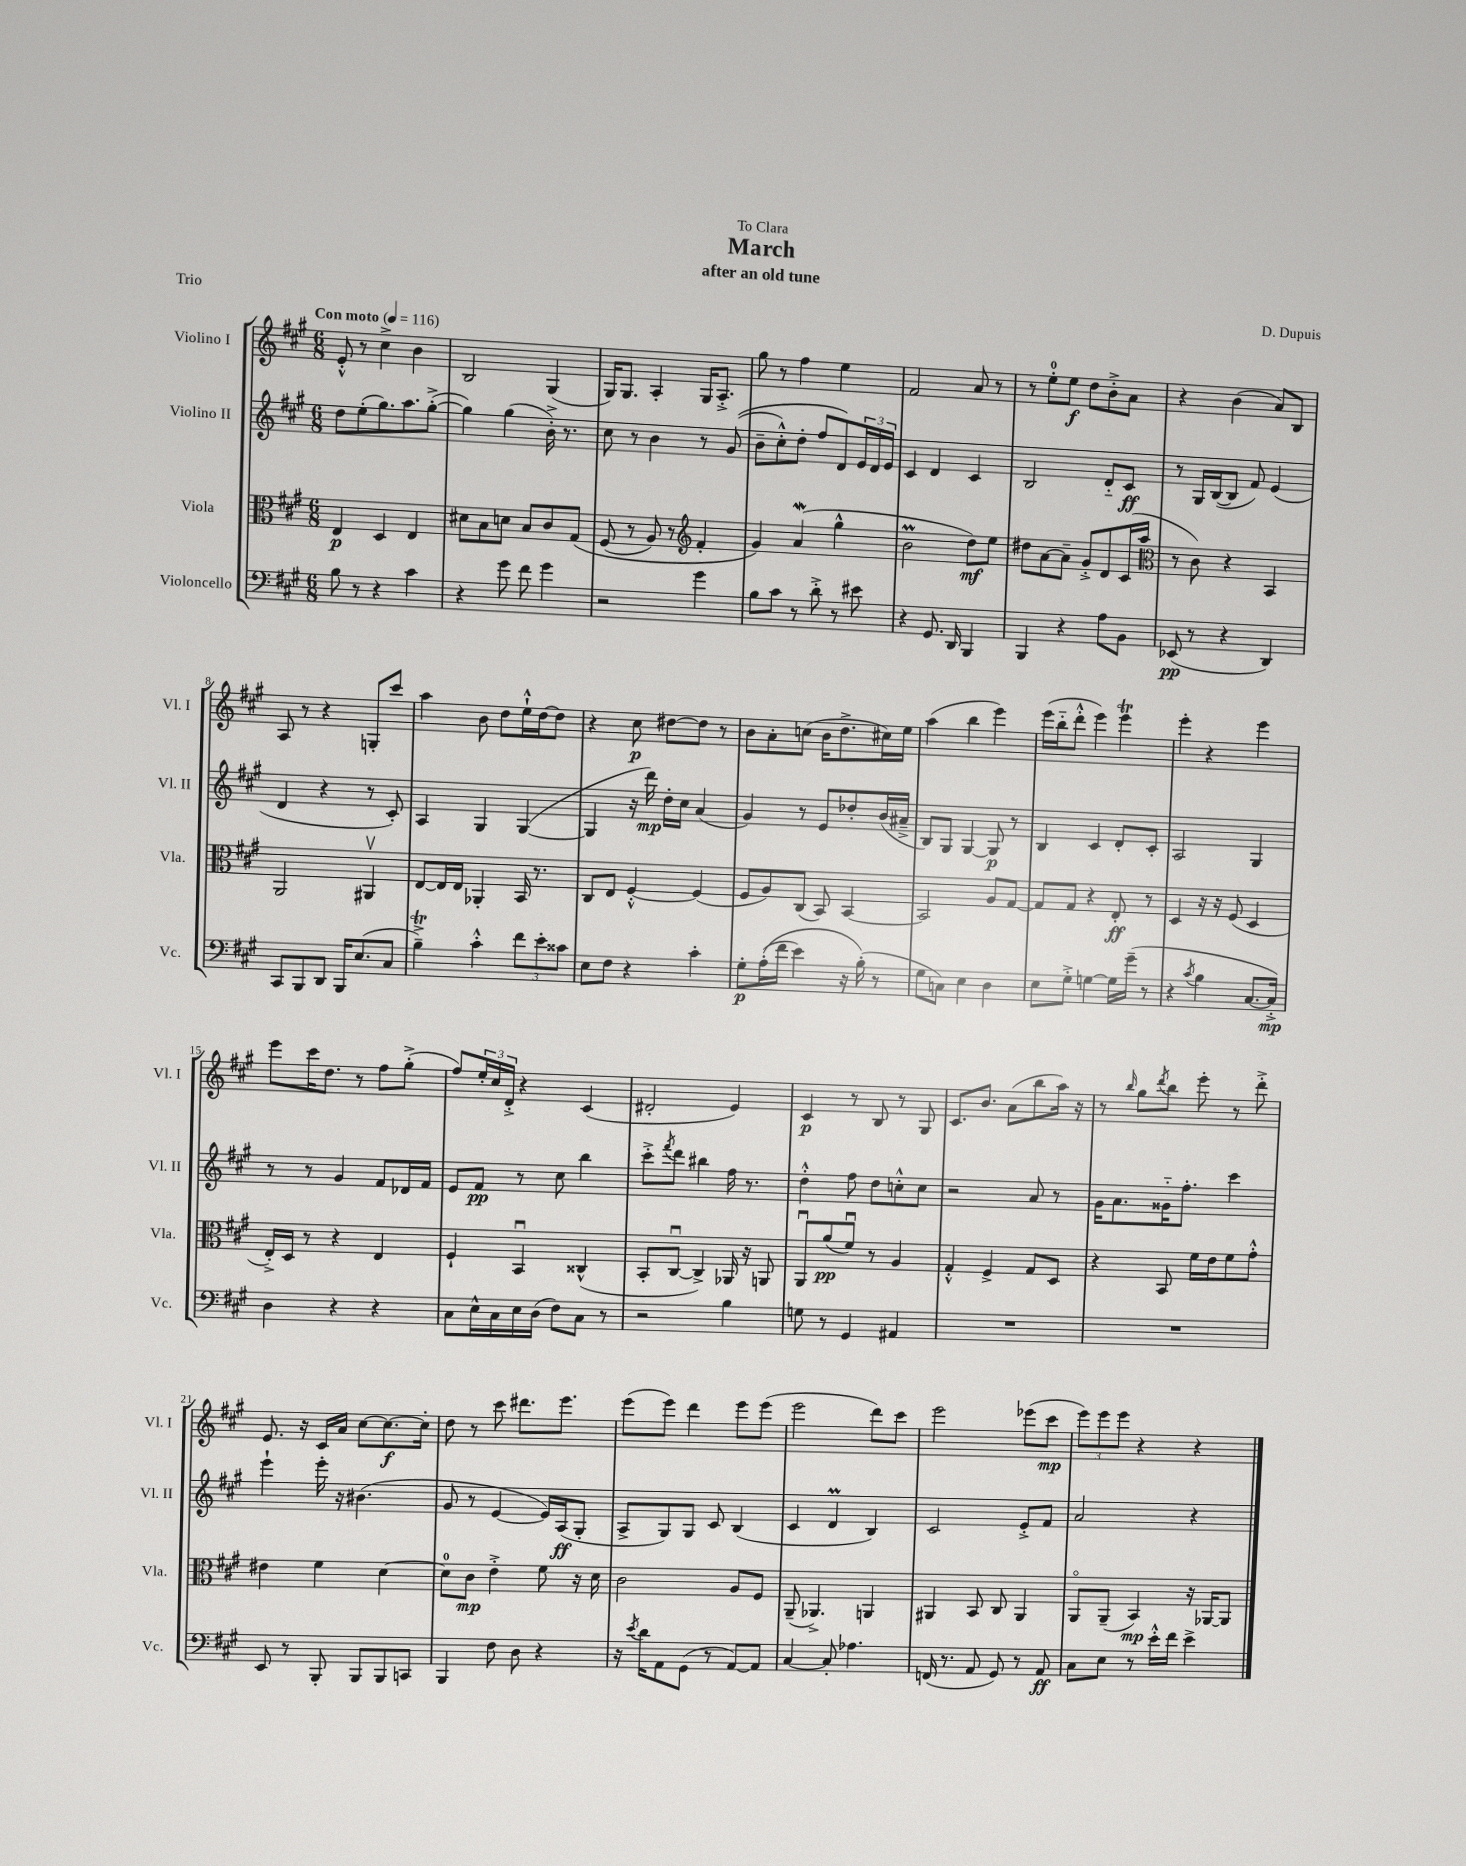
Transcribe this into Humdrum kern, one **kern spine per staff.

**kern	**kern	**kern	**kern
*staff4	*staff3	*staff2	*staff1
*clefF4	*clefC3	*clefG2	*clefG2
*k[f#c#g#]	*k[f#c#g#]	*k[f#c#g#]	*k[f#c#g#]
*M6/8	*M6/8	*M6/8	*M6/8
*MM116	*MM116	*MM116	*MM116
8B\	4E/	8dd\L	8e'^^/
8r	.	(8ee'\	8r
4r	4D/	8.gg#\)	4cc#^\
.	.	8.aa\	.
4c#\	4E/	.	4b\
.	.	([8gg#'^\J	.
=	=	=	=
4r	8d#\L	4gg#\])	2B/
.	8B\	.	.
8g#\	8d\J	(4gg#\	.
8f#\	8B/L	.	.
4g#\	8c#/	16b'^\)	(4G#/
.	.	8.r	.
.	&(8G#/J	.	.
=	=	=	=
2r	(8F#/	8cc#\	16G#/LK)
.	.	.	8.G#/J
.	8r	8r	.
.	8A/)	4b\	4A'/
.	8r	.	.
*	*clefG2	*	*
4g#\	4f#'/	8r	16G#/LK
.	.	.	8.A'^/J
.	.	&((8g#/	.
=	=	=	=
8B\L	4g#/&)	8b~\L	8gg#\
8c#\J	.	8cc#'^^\)	8r
8r	(4a/	8dd'\J	4ff#\
8d'^\	.	8ff#/L	.
8r	4gg#^^\	8d/&)	4ee\
8e#\	.	24e/L	.
.	.	24d/	.
.	.	24e/JJ	.
=	=	=	=
4r	2b\	4c#/	2f#/
8.GG#/	.	4d/	.
16DD/	.	.	.
4BBB/	8dd\L)	4c#/	8a/
.	8ee\J	.	8r
=	=	=	=
4BBB/	8dd#\L	2B/	8r
.	[8a\	.	8ee'\L
4r	8a~\]J	.	8ee\J
.	8g#'^/L	.	8dd\L
8A\L	8d/	8d'~/L	8b'^\
8BB\J	(16c#/L	8c#/J	8a\J
.	16aa/JJ	.	.
=	=	=	=
*	*clefC3	*	*
(8EE-/	8r	8r	4r
8r	8c#\)	16G#/LL	.
.	.	([16B/J	.
4r	4r	8B/]J	(4b\
.	.	8f#/)	.
4DD/)	4BB/	(4e/	8a/L)
.	.	.	8B/J
=	=	=	=
8CC#/L	2AA/	4d/	8A/
8BBB/	.	.	8r
8DD/J	.	4r	4r
16BBB/LK	.	.	.
(8.E/	.	.	.
.	4AA#v/	8r	8G'/L
8C#/J	.	8c#'/)	8ccc#/J
=	=	=	=
4B~^\)	[8E/L	4A/	4aa\
.	16E/]L	.	.
.	16E/JJ	.	.
4c#'^^\	4AA-'/	4G#/	8b\
.	.	.	8dd\L
12f#\L	16BB/	([4G#/	16ee`^^\L
.	8.r	.	[16dd\J
12e'\	.	.	.
.	.	.	8dd\]J
12c##\J	.	.	.
=	=	=	=
8E\L	8C#/L	4G#/]	4r
8F#\J	8E/J	.	.
4r	[4F#'^^/	16r	8cc#\
.	.	16ddd\)	.
.	.	16dd'\LL	[8dd#\L
.	.	16cc#\JJ	.
4c#'\	(4F#/]	(4a/	8dd#\]J
.	.	.	8r
=	=	=	=
8G#'\L	8F#/L	4g#/)	8b\L
&((16A'\L	8A/)	.	8a'\
16f#\JJ	.	.	.
4e\)	(8C#/J	8r	(8cc\J
.	8BB/)	8e/L	16b\LK
.	.	.	8.dd^\
16r	[4BB/	8dd-'/	.
(16B'\&)	.	.	.
8r	.	(16b/L	16cc#\L)
.	.	16a#~^/JJ	16ee\JJ
=	=	=	=
8G#\L	2BB/]	8B/L)	(4aa\
8C\J)	.	8G#/J	.
4E\	.	[4G#/	4bb\
4D\	8A/L	8G#/]	4eee\)
.	[8G#/J	8r	.
=	=	=	=
8E\L	8G#/]L	4B/	(16eee\LL
.	.	.	16bb'~\J
8G#'^\J	8G#/J	.	8ddd'^^\J
[4G\	4r	4c#/	4eee\)
16G\]LL	8E'/	8d'/L	4eee\
(16g#~\JJ	.	.	.
8r	8r	8c#'/J	.
=	=	=	=
4r	4D/	2A/	4eee'\
8qc#/	.	.	.
4B\	16r	.	4r
.	16r	.	.
.	(8F#/	.	.
[8.C#/L	4D/	4G#/	4eee\
16C#'^/]Jk)	.	.	.
=	=	=	=
4D\	16E'^/LL)	8r	8eee\L
.	16D/JJ	.	.
.	8r	8r	16ccc#\K
.	.	.	8.dd\J
4r	4r	4g#/	.
.	.	.	8r
4r	4E/	8f#/L	8ff#\L
.	.	16d-/L	(8gg#'^\J
.	.	16f#/JJ	.
=	=	=	=
8C#\L	4F#`/	8e/L	8ff#/L)
16E^^\L	.	8f#/J	24ee'/L
.	.	.	24cc#/
16C#\	.	.	.
.	.	.	24d'^/JJ
16E\	4BBu/	8r	4r
(16D\JJ	.	.	.
8F#\L)	.	8cc#\	.
8C#\J	(4C##^^/	4bb\	(4c#/
8r	.	.	.
=	=	=	=
2r	8BB'/L	8ccc#'^\L	2d#'/
.	.	8qfff#/	.
.	[8C#u/J	8ddd\J	.
.	4C#^/])	4bb#\	.
4B\	16AA-/	16ff#\	4e/)
.	16r	8.r	.
.	8AA/	.	.
=	=	=	=
8G\	8AAu/L	4dd'^^\	4c#/
8r	(8a/	.	.
4GG#/	8f#u/J)	8ff#\	8r
.	8r	8dd\L	8B/
4AA#/	4A/	8cc'^^\	8r
.	.	8cc\J	8G#/
=	=	=	=
2.r	4G#'^^/	2r	8.c#/L
.	.	.	8.b/J
.	4F#^/	.	.
.	.	.	(8a\L
.	8G#/L	8a/	8bb\
.	8D/J	8r	16aa\Jk)
.	.	.	16r
=	=	=	=
2.r	4r	16g#\LK	8r
.	.	8.a\	.
.	.	.	16qqbb/
.	.	.	8gg#\L
.	.	.	8qddd/
.	8BB/	16g##'~\K	8bb\J
.	.	8.ff#'\J	.
.	16f#\LL	.	8eee'\
.	16e\J	.	.
.	8f#\	4ccc#\	8r
.	8g#'^^\J	.	8ddd'^\
=	=	=	=
8EE/	4e#\	4eee`\	8.e/
8r	.	.	.
.	.	.	16r
8BBB'/	4f#\	16eee'\	16c#/LL
.	.	16r	16a/JJ
8BBB/L	.	(4.b#\	[8cc#\L
8BBB/	[4d\	.	8.cc#\_
8CC/J	.	.	.
.	.	.	16cc#'\]Jk
=	=	=	=
4BBB/	8d\]L	8g#/	8dd\
.	8c#\J	8r	8r
8F#\	4e'^\	[4e/	8ccc#\
8D\	.	.	8.ddd#\L
4r	8f#\	16e/]LL)	.
.	.	(16A/J	8.eee\J
.	16r	8G#'/J	.
.	16d\	.	.
=	=	=	=
16r	2c#\	8A^/L	(8eee\L
8qe/	.	.	.
16d\LK	.	.	.
8AA\	.	8G#/)	8eee\J)
(8GG#\J	.	8G#/J	4ddd\
8r	.	8c#/	.
[8AA/L)	8A/L	(4B/	8eee\L
8AA/]J	8F#/J	.	(8eee\J
=	=	=	=
[4C#/	(8AA~/	4c#/	2eee\
.	4.AA-^/)	.	.
8C#'/]	.	4d/	.
4.A-\	.	.	.
.	4AA/	4B/)	8ddd\L)
.	.	.	8ccc#\J
=	=	=	=
(16FF/	4AA#/	2c#/	2eee\
8.r	.	.	.
8AA/	8BB/	.	.
8GG#/)	8C#/	.	.
8r	4AA#/	8e'^/L	(8eee-\L
8AA/	.	8f#/J	8ccc#\J
=	=	=	=
8C#\L	8AAo/L	2a/	12eee\L)
.	.	.	12eee\
8E\J	(8AA~/J	.	.
.	.	.	12eee\J
8r	4BB/)	.	4r
16e'^^\LL	.	.	.
16f#\JJ	.	.	.
4e^\	16r	4r	4r
.	[16AA-/LK	.	.
.	8AA-/]J	.	.
==	==	==	==
*-	*-	*-	*-
